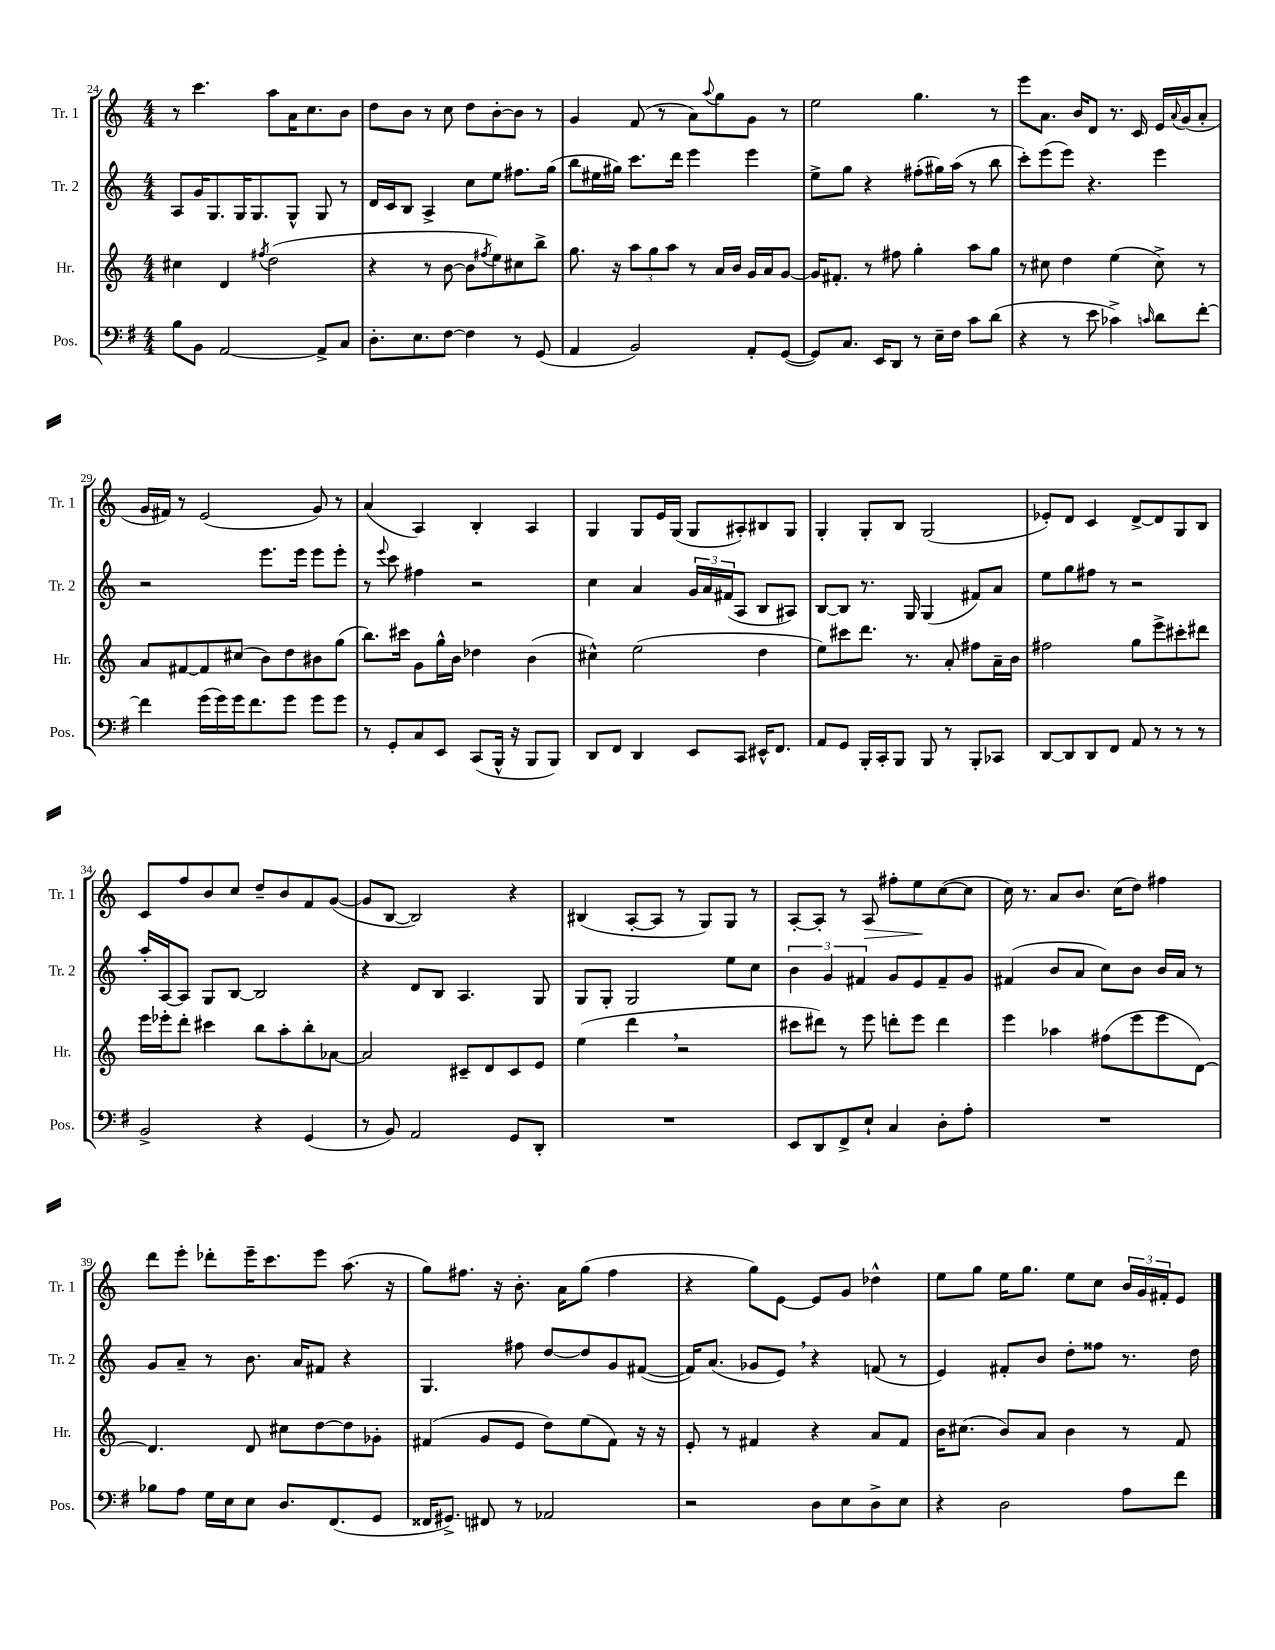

**kern	**kern	**kern	**kern	**dynam
*part4	*part3	*part2	*part1	*part1
*staff4	*staff3	*staff2	*staff1	*staff1
*I"Pos.	*I"Hr.	*I"Tr. 2	*I"Tr. 1	*
*I'Pos.	*I'Hr.	*I'Tr. 2	*I'Tr. 1	*
*clefF4	*clefG2	*clefG2	*clefG2	*
*k[f#]	*k[]	*k[]	*k[]	*
*M4/4	*M4/4	*M4/4	*M4/4	*
=24	=24	=24	=24	=24
8B\L	4cc#X\	8A/L	8r	.
8BB\J	.	16g/K	4.ccc\	.
.	.	8.G/	.	.
[2AA/	4d/	.	.	.
.	.	16G/K	.	.
.	.	8.G/	.	.
.	8qff#X/	.	.	.
.	(2dd\	.	8aa\L	.
.	.	8G^^/J	16a\K	.
.	.	.	8.cc\	.
8AA^/L]	.	8G/	.	.
8C/J	.	8r	8b\J	.
=25	=25	=25	=25	=25
8.D'\L	4r	16d/LL	8dd\L	.
.	.	16c/J	.	.
.	.	8B/J	8b\J	.
8.E\	.	.	.	.
.	8r	4A^/	8r	.
[8F#\J	[8b\	.	8cc\	.
4F#\]	8b\L]	8cc\L	8dd\L	.
.	8qff#X/	.	.	.
.	8ee\)	8ee\J	[8b'\	.
8r	8cc#X\	8.ff#X\L	8b\J]	.
(8GG/	8bb^\J	.	8r	.
.	.	(16gg\Jk	.	.
=26	=26	=26	=26	=26
4AA/	8.gg\	8bb\L	4g/	.
.	.	16ee#X\L	.	.
.	16r	16gg#X\JJ)	.	.
2BB/)	12aa\L	8.ccc\L	(8f/	.
.	12gg\	.	.	.
.	.	.	8r	.
.	12aa\J	.	.	.
.	.	16ddd\Jk	.	.
.	8r	4eee\	8a\L)	.
.	.	.	8qqaa/	.
.	16a/LL	.	8gg\	.
.	16b/JJ	.	.	.
8AA'/L	16g/LL	4eee\	8g\J	.
.	16a/J	.	.	.
([8GG/J	[8g/J	.	8r	.
=27	=27	=27	=27	=27
8GG/L])	16g/KL]	8ee^\L	2ee\	.
.	8.f#X'/J	.	.	.
8.C/J	.	8gg\J	.	.
.	8r	4r	.	.
16EE/KL	.	.	.	.
8DD/J	8ff#X\	.	.	.
8r	4gg'\	(8ff#X'\L	4.gg\	.
16E~\LL	.	16gg#X\L)	.	.
16F#\JJ	.	(16aa\JJ	.	.
8c\L	8aa\L	8r	.	.
(8d\J	8gg\J	8bb\	8r	.
=28	=28	=28	=28	=28
4r	8r	8ccc'\L)	8eee\L	.
.	8cc#X\	(8eee\	8.a\J	.
8r	4dd\	8eee\J)	.	.
.	.	.	16b/KL	.
8e\	.	4.r	8d/J	.
4c-X^\)	(4ee\	.	8.r	.
.	.	.	16c/	.
16qqcn/	.	.	.	.
8d\L	8cc#^\)	4eee\	16e/LL	.
.	.	.	8qqa/	.
.	.	.	(16g/J	.
[8f#'\J	8r	.	8a'/J	.
!!LO:LB:g=z
=29	=29	=29	=29	=29
4f#\]	8a/L	2r	16g/LL	.
.	.	.	16f#X/JJ)	.
.	[8f#X/	.	8r	.
(16g\LL	8f#/]	.	(2e/	.
16g\)	.	.	.	.
16g\J	(8cc#X/J	.	.	.
8.f#\	.	.	.	.
.	8b\L)	8.eee\L	.	.
8g\J	8dd\	.	.	.
.	.	16eee\Jk	.	.
8g\L	8b#X\	8eee\L	8g/)	.
8g\J	(8gg\J	8eee'\J	8r	.
=30	=30	=30	=30	=30
8r	8.bb\L)	8r	(4a/	.
.	.	8qqeee/	.	.
8GG'/L	.	8ccc\	.	.
.	16ccc#X\Jk	.	.	.
8C/	8g\L	4ff#X\	4A/)	.
8EE/J	16gg^^\L	.	.	.
.	16b\JJ	.	.	.
(8CC/L	4dd-X\	2r	4B'/	.
16BBB^^/Jk	.	.	.	.
16r	.	.	.	.
8BBB/L	(4b\	.	4A/	.
8BBB/J)	.	.	.	.
=31	=31	=31	=31	=31
8DD/L	4cc#X^^\)	4cc\	4G/	.
8FF#/J	.	.	.	.
4DD/	(2ee\	4a/	8G/L	.
.	.	.	16e/L	.
.	.	.	(16G/JJ	.
8EE/L	.	24g/LL	8G/L	.
.	.	24a/	.	.
.	.	(24f#X/J	.	.
8CC/J	.	8A/J	8A#X'/)	.
16EE#X^^/KL	4dd\	8B/L	8B#X/	.
8.FF#/J	.	.	.	.
.	.	8A#X/J)	8G/J	.
=32	=32	=32	=32	=32
8AA/L	8ee\L)	[8B/L	4G'/	.
8GG/J	8ccc#X\	8B/J]	.	.
16BBB'/LL	8.ddd\J	8.r	8G'/L	.
16CC'/J	.	.	.	.
8BBB/J	.	.	8B/J	.
.	8.r	16G/	.	.
8BBB/	.	(4G/	(2G/	.
8r	8a'/	.	.	.
8BBB'/L	8ff#X\L	8f#X/L)	.	.
8CC-X/J	16a~\L	8a/J	.	.
.	16b\JJ	.	.	.
=33	=33	=33	=33	=33
[8DD/L	2ff#X\	8ee\L	8e-X'/L)	.
8DD/]	.	8gg\	8d/J	.
8DD/	.	8ff#X\J	4c/	.
8FF#/J	.	8r	.	.
8AA/	8gg\L	2r	[8d^/L	.
8r	8eee^\	.	8d/]	.
8r	8ccc#X'\	.	8G/	.
8r	8ddd#X\J	.	8B/J	.
!!LO:LB:g=z
=34	=34	=34	=34	=34
2BB^/	16eee\LL	16aa'/LL	8c/L	.
.	16eee-X'\J	[16A/J	.	.
.	8ddd'\J	8A/J]	8ff/	.
.	4ccc#X\	8G/L	8b/	.
.	.	[8B/J	8cc/J	.
4r	8bb\L	2B/]	8dd~/L	.
.	8aa'\	.	8b/	.
(4GG/	8bb'\	.	8f/	.
.	[8a-X\J	.	([8g/J	.
=35	=35	=35	=35	=35
8r	2a-/]	4r	8g/L]	.
8BB/)	.	.	[8B/J	.
2AA/	.	8d/L	2B/])	.
.	.	8B/J	.	.
.	8c#X~/L	4.A/	.	.
.	8d/	.	.	.
8GG/L	8c#/	.	4r	.
8DD'/J	8e/J	8G/	.	.
=36	=36	=36	=36	=36
1r	(4ee\	8G/L	(4B#X/	.
.	.	8G'/J	.	.
.	4ddd,\	2G/	[8A'/L	.
.	.	.	8A/J]	.
.	2r	.	8r	.
.	.	.	8G/L)	.
.	.	8ee\L	8G/J	.
.	.	8cc\J	8r	.
=37	=37	=37	=37	=37
8EE/L	8ccc#X\L	6b\	[8A'/L	.
8DD/	8ddd#X\J)	.	8A'/J]	.
.	.	6g/	.	.
8FF#^/	8r	.	8r	.
.	.	6f#X/	.	.
!	!	!	!	!LO:HP:b
8E`/J	8eee\	.	8A/	>
4C/	8dddn'\L	8g/L	8ff#X'\L	.
.	8eee\J	8e/	8ee\	.
8D'\L	4ddd\	8f#~/	([8cc\	]
8A'\J	.	8g/J	8cc\J]	.
=38	=38	=38	=38	=38
1r	4eee\	(4f#X/	16cc\)	.
.	.	.	8.r	.
.	4aa-X\	8b/L	8a/L	.
.	.	8a/J	8.b/J	.
.	(8ff#X\L	8cc\L)	.	.
.	.	.	(16cc\KL	.
.	8eee\	8b\J	8dd\J)	.
.	8eee\	16b/LL	4ff#X\	.
.	.	16a/JJ	.	.
.	[8d\J)	8r	.	.
!!LO:LB:g=z
=39	=39	=39	=39	=39
8B-X\L	4.d/]	8g/L	8ddd\L	.
8A\J	.	8a~/J	8eee'\J	.
16G\LL	.	8r	8ddd-X'\L	.
16E\J	.	.	.	.
8E\J	8d/	8.b\	16eee~\K	.
.	.	.	8.ccc\	.
8.D/L	8cc#X\L	.	.	.
.	.	16a/KL	.	.
.	[8dd\	8f#X/J	8eee\J	.
(8.FF#/	.	.	.	.
.	8dd\]	4r	(8.aa\	.
8GG/J	8g-X'\J	.	.	.
.	.	.	16r	.
=40	=40	=40	=40	=40
16FF##X/KL	(4f#X/	4.G/	8gg\L)	.
8.GG#X^/J)	.	.	.	.
.	.	.	8.ff#X\J	.
8FF#X/	8g/L	.	.	.
.	.	.	16r	.
8r	8e/J	8ff#X\	8.b'\	.
2AA-X/	8dd\L)	[8dd/L	.	.
.	.	.	16a\KL	.
.	(8ee\	8dd/]	(8gg\J	.
.	8f#\J)	8g/	4ff#\	.
.	16r	([8f#X/J	.	.
.	16r	.	.	.
=41	=41	=41	=41	=41
2r	8e'/	16f#/KL])	4r	.
.	.	(8.a/J	.	.
.	8r	.	.	.
.	4f#X/	8g-X/L	8gg\L)	.
.	.	8e,/J)	[8e\J	.
8D\L	4r	4r	8e/L]	.
8E\	.	.	8g/J	.
8D^\	8a/L	(8fn/	4dd-X^^\	.
8E\J	8f#/J	8r	.	.
=42	=42	=42	=42	=42
4r	16b\KL	4e/)	8ee\L	.
.	(8.cc#X\J	.	.	.
.	.	.	8gg\J	.
2D\	8b/L)	8f#X'/L	16ee\KL	.
.	.	.	8.gg\J	.
.	8a/J	8b/J	.	.
.	4b\	8dd'\L	8ee\L	.
.	.	8ff##X\J	8cc\J	.
8A\L	8r	8.r	24b/LL	.
.	.	.	24g/	.
.	.	.	24f#X'/J	.
8f#\J	8f/	.	8e/J	.
.	.	16dd\	.	.
==	==	==	==	==
*-	*-	*-	*-	*-
